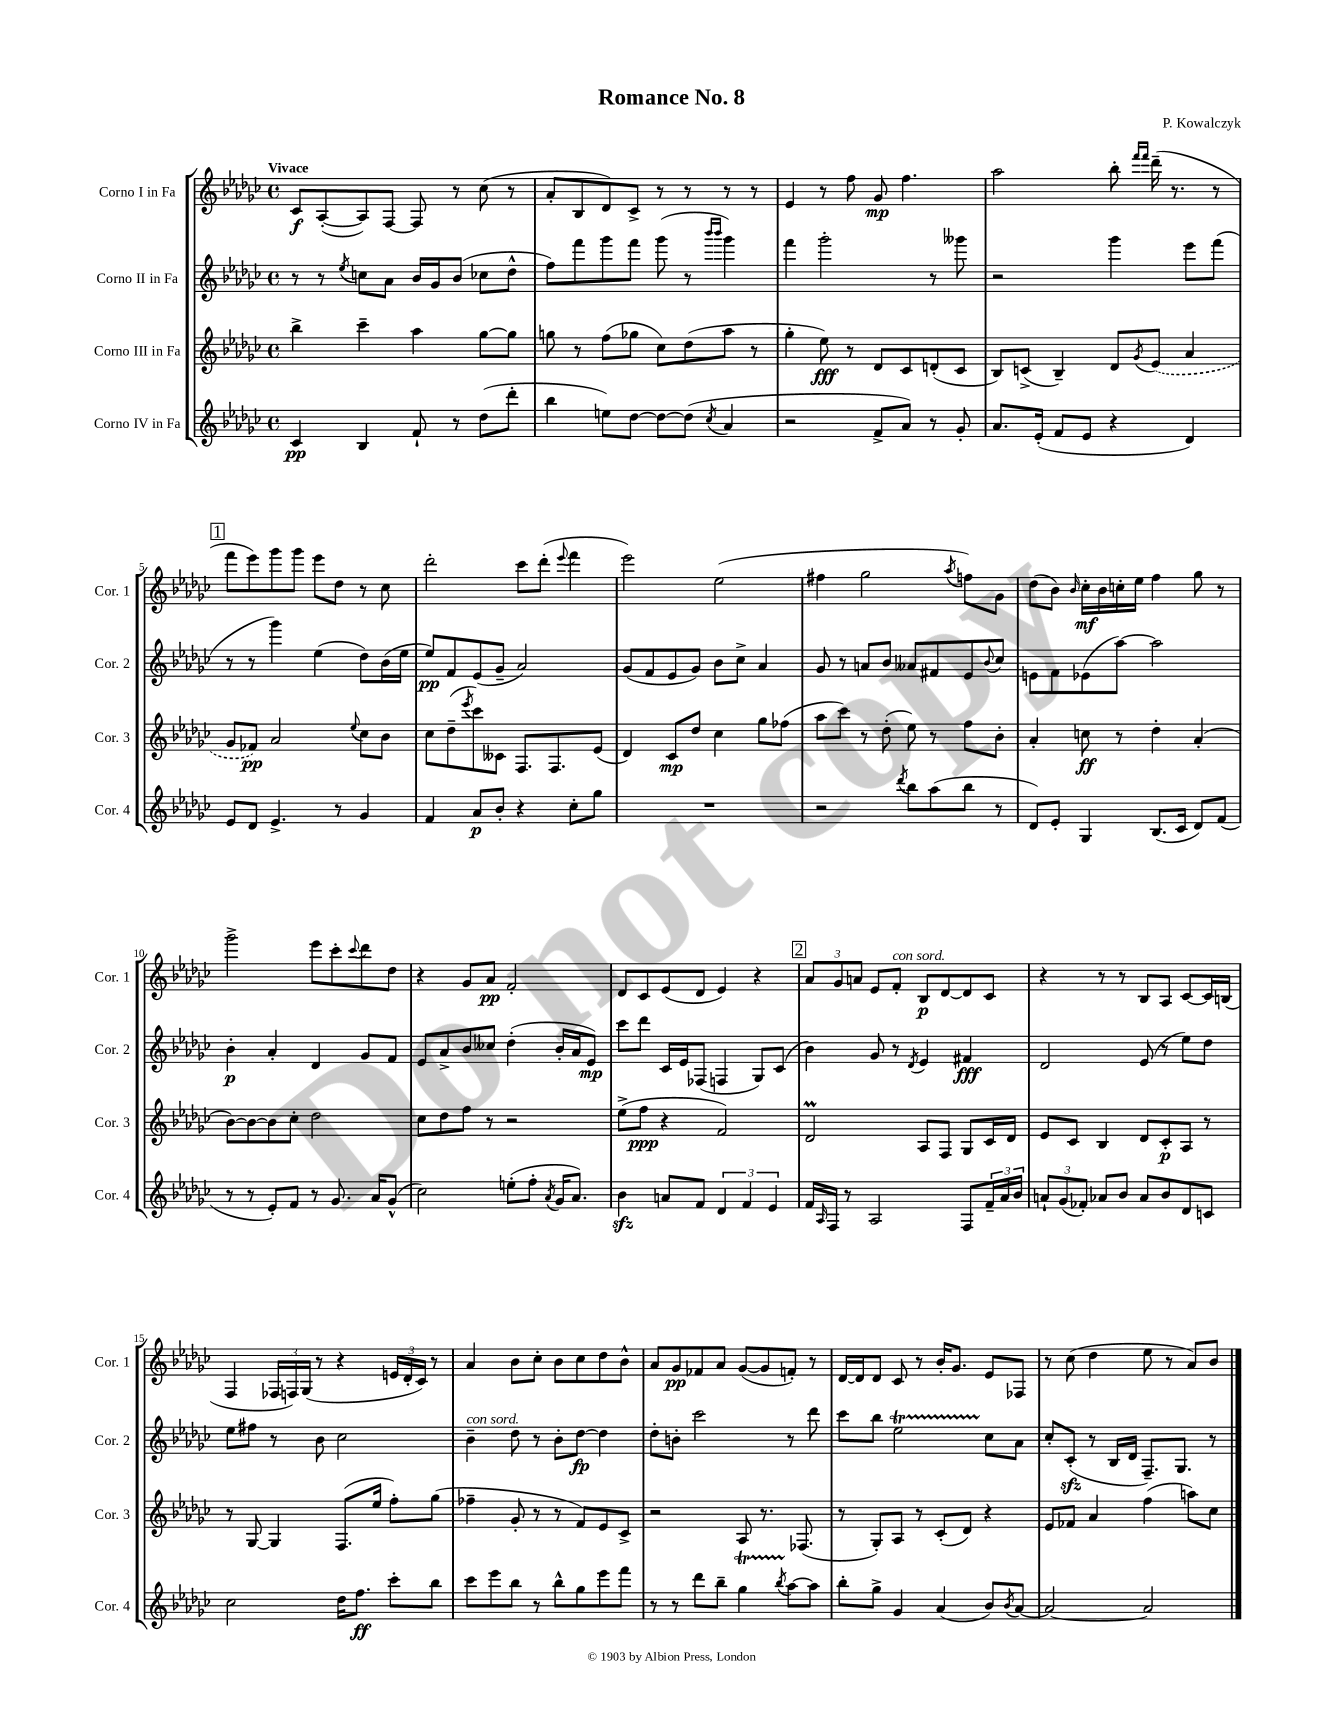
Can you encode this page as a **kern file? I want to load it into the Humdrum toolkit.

**kern	**kern	**kern	**kern
*staff4	*staff3	*staff2	*staff1
*clefG2	*clefG2	*clefG2	*clefG2
*k[b-e-a-d-g-c-]	*k[b-e-a-d-g-c-]	*k[b-e-a-d-g-c-]	*k[b-e-a-d-g-c-]
*M4/4	*M4/4	*M4/4	*M4/4
*met(c)	*met(c)	*met(c)	*met(c)
4c-	4bb-^	8r	8c-
.	.	8r	([8A-'
.	.	8qee-	.
4B-	4ccc-~	8cc	8A-])
.	.	8a-	[8F
8f`	4aa-	16b-	8F]
.	.	16g-	.
8r	.	(8b-	8r
(8dd-	[8gg-	8cc-	(8cc-
8ddd-'	8gg-]	8dd-^^	8r
=	=	=	=
4bb-	8gg	8ff)	8a-'
.	8r	8fff	8B-
8ee)	(8ff	8ggg-	8d-)
[8dd-	8gg-	8fff	8c-^
8dd-_	8cc-)	(8ggg-	8r
(8dd-]	(8dd-	8r	8r
.	.	16qqbbb-	.
8qcc-	.	16qqbbb-	.
4a-	8aa-	4ggg-)	8r
.	8r	.	8r
=	=	=	=
2r	4gg-'	4fff	4e-
.	8ee-)	2ggg-'	8r
.	8r	.	8ff
8f^	8d-	.	8g-
8a-)	8c-	.	4.ff
8r	(8d'	8r	.
8g-'	8c-	8ggg--	.
=	=	=	=
8.a-	8B-)	2r	2aa-
.	(8c^	.	.
(16e-'	.	.	.
8f	4B-~)	.	.
8e-	.	.	.
4r	8d-	4ggg-	8bb-'
.	.	.	16qqfff
.	8qg-	.	16qqfff
.	(8e-	.	(16ddd-~
.	.	.	8.r
4d-)	4a-	8eee-	.
.	.	(8fff	8r
=	=	=	=
8e-	8g-	8r	8fff
8d-	8f-)	8r	8eee-)
4.e-^	2a-	4ggg-)	8ggg-
.	.	.	8ggg-
.	.	(4ee-	8eee-
8r	.	.	8dd-
.	8qqee-	.	.
4g-	8cc-	8dd-)	8r
.	8b-	(16b-	8cc-
.	.	16ee-	.
=	=	=	=
4f	8cc-	8ee-)	2ddd-'
.	(8dd-~	8f	.
.	8qeee-	.	.
8a-	8ccc-)	(8e-	.
8b-'	8c--	8g-~	.
4r	8.F	2a-)	8ccc-
.	.	.	(8ddd-'
.	8.F	.	.
.	.	.	8qqeee-
8cc-'	.	.	4fff
8gg-	(8e-	.	.
=	=	=	=
1r	4d-)	(8g-	2eee-)
.	.	8f	.
.	8c-	8e-	.
.	8dd-	8g-)	.
.	4cc-	8b-	(2ee-
.	.	8cc-^	.
.	8gg-	4a-	.
.	(8ff-	.	.
=	=	=	=
2r	8aa-	8g-	4ff#
.	8ccc-)	8r	.
.	8r	8a	2gg-
.	(8dd-'	8b-	.
8qddd-	.	.	.
8bb-	8ee-)	8a--	.
(8aa-	8r	8f#	.
.	.	.	8qaa-
8bb-	8ff	8e-	8ff)
.	.	8qqb-	.
8r	8b-'	8cc-	8g-
=	=	=	=
8d-)	4a-'	8e	(8dd-
8e-'	.	8f	8b-)
.	.	.	16qqb-
4G-	8cc	(8e-	16cc-'
.	.	.	16b-
.	8r	[8aa-)	16cc'
.	.	.	16ee-
(8.B-	4dd-'	2aa-]	4ff
16c-	.	.	.
8d-)	(4a-'	.	8gg-
(8f	.	.	8r
=	=	=	=
8r	[8b-)	4b-'	2ggg-^
8r	8b-_	.	.
8e-')	8b-]	4a-'	.
8f	8cc-'	.	.
8r	2dd-	4d-	8eee-
8.g-	.	.	8ccc-'
.	.	.	8qqccc-
.	.	8g-	8ddd-
16a-	.	.	.
(8g-^^	.	8f	8dd-
=	=	=	=
2cc-)	8cc-	8e-	4r
.	8dd-	8a-^	.
.	8ff	8b-	8g-
.	8r	8cc--	8a-
(8ee'	2r	(4dd-'	2f'
8ff'	.	.	.
8qa-	.	.	.
16g-	.	16b-'	.
8.a-)	.	16a-	.
.	.	8e-)	.
=	=	=	=
4b-	(8ee-^	8ccc-	8d-
.	8ff	8ddd-	8c-
8a	4r	16c-	(8e-
.	.	16e-	.
8f	.	(8F-	8d-
6d-	2f)	4F	4e-)
6f	.	.	.
.	.	8G-)	4r
6e-	.	.	.
.	.	(8c-	.
=	=	=	=
16f	2d-	4b-)	12a-
16qqA-	.	.	.
16F	.	.	.
.	.	.	12g-
8r	.	.	.
.	.	.	12a
2A-	.	8g-	8e-
.	.	8r	8f'
.	.	8qd-	.
.	8A-	4e-	8B-
.	8F	.	[8d-
8F	8G-	4f#	8d-]
24f~	16c-	.	8c-
24a-	.	.	.
.	16d-	.	.
24b-	.	.	.
=	=	=	=
12a`	8e-	2d-	4r
(12g-	.	.	.
.	8c-	.	.
12f-')	.	.	.
8a-	4B-	.	8r
8b-	.	.	8r
8a-	8d-	(8e-	8B-
8b-	8c-'	8r	8A-
8d-	8A-	8ee-)	[8c-
8c	8r	8dd-	16c-]
.	.	.	(16B
=	=	=	=
2cc-	8r	8ee-	4F
.	[8G-	8ff#	.
.	4G-]	8r	24F-
.	.	.	24F)
.	.	.	(24G-
.	.	8b-	8r
16dd-	(8.F	2cc-	4r
8.ff	.	.	.
.	16ee-	.	.
8ccc-'	8ff')	.	24e
.	.	.	24d-'
.	.	.	24c-)
8bb-	(8gg-	.	8r
=	=	=	=
8ccc-	4ff-~	4b-~	4a-
8eee-	.	.	.
8bb-	8g-'	8dd-	8b-
8r	8r	8r	8cc-'
8bb-^^	8r	8b-'	8b-
8gg-	8f)	[8dd-	8cc-
8eee-	8e-	4dd-]	8dd-
8fff	8c-^	.	8b-^^
=	=	=	=
8r	2r	8dd-'	8a-
8r	.	8b'	8g-
8ddd-	.	2ccc-	8f-
8bb-~	.	.	8a-
4gg-	8A-	.	([8g-
.	8.r	.	8g-]
8qbb-	.	.	.
[8aa-	.	8r	8f')
.	(8.F-	.	.
8aa-]	.	8ddd-	8r
=	=	=	=
8bb-'	8r	8ccc-	[16d-
.	.	.	16d-]
8gg-^	8G-')	8bb-	8d-
4g-	8A-	2ee-	8c-
.	8r	.	8r
(4a-	(8c-'	.	16b-'
.	.	.	8.g-
.	8d-)	.	.
8b-)	4r	8cc-	8e-
8qb-	.	.	.
[8a-	.	8a-	8F-
=	=	=	=
2a-_	8e-	8cc-'	8r
.	8f-	(8c-'	(8cc-
.	4a-	8r	4dd-
.	.	16B-	.
.	.	16d-	.
2a-]	(4ff	8.F~)	8ee-
.	.	.	8r
.	.	8.G-	.
.	8aa)	.	8a-)
.	8cc-	8r	8b-
==	==	==	==
*-	*-	*-	*-
